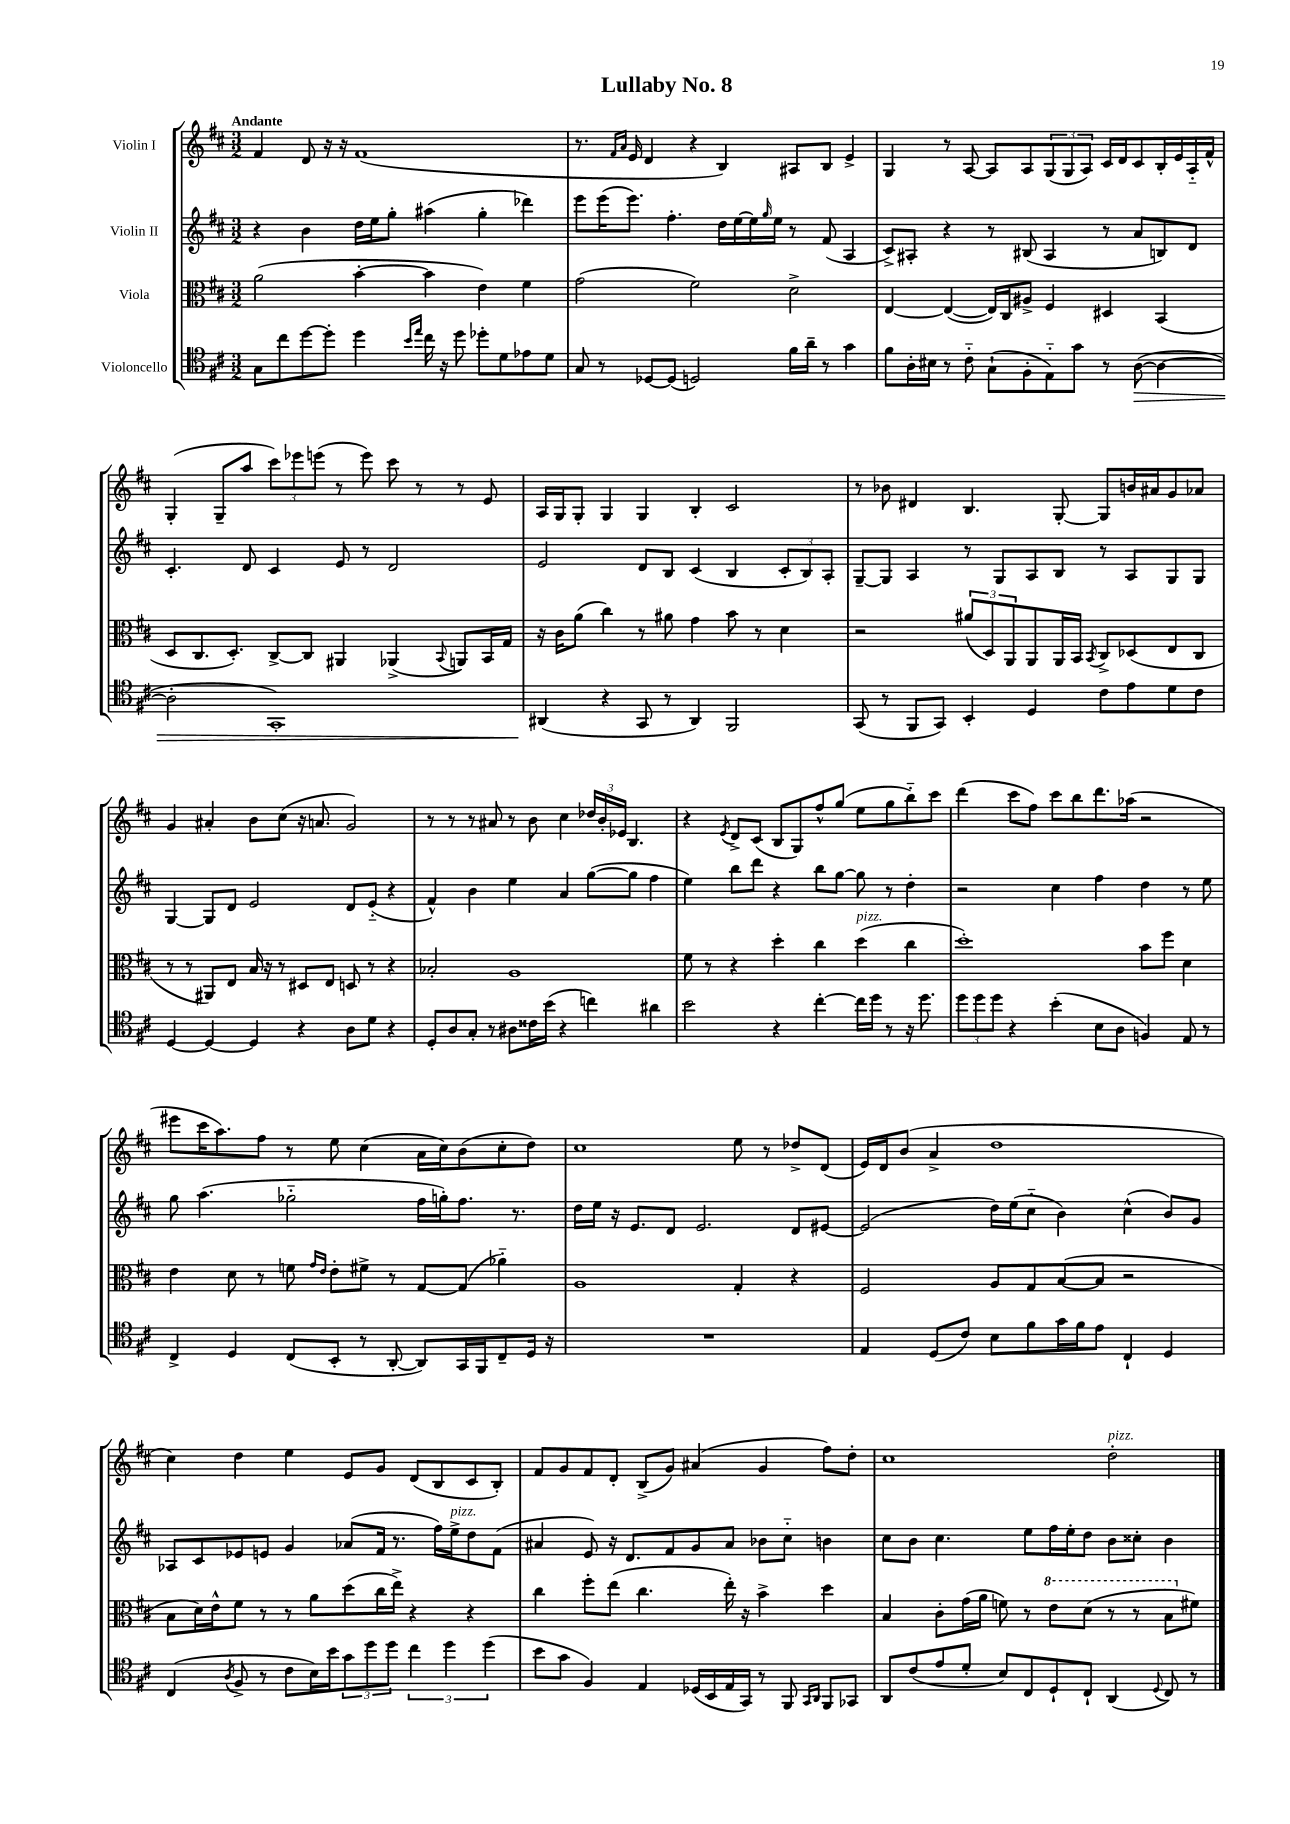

**kern	**kern	**kern	**kern
*staff4	*staff3	*staff2	*staff1
*clefC4	*clefC3	*clefG2	*clefG2
*k[f#c#]	*k[f#c#]	*k[f#c#]	*k[f#c#]
*M3/2	*M3/2	*M3/2	*M3/2
8G\L	(2a\	4r	4f#/
8cc#\	.	.	.
[8dd\	.	4b\	8d/
8dd'\]J	.	.	16r
.	.	.	16r
4dd\	[4b'\	16dd\LL	(1f#
.	.	16ee\J	.
.	.	8gg'\J	.
16qqb/LL	.	.	.
16qqee/JJ	.	.	.
16cc#\	4b\]	(4aa#\	.
16r	.	.	.
8dd\	.	.	.
8dd-'\L	4e\)	4gg'\	.
8d\	.	.	.
8e-\	4f#\	4ddd-\)	.
8d\J	.	.	.
=	=	=	=
8G/	(2g\	8eee\L	8.r
8r	.	(16eee\K	.
.	.	.	16qqf#/LL
.	.	.	16qqa/JJ
.	.	8.eee\J)	16e/
[8D-/L	.	.	4d/
(8D-/]J	.	4.ff#'\	.
2D/)	2f#\)	.	4r
.	.	16dd\LL	4B/)
.	.	[16ee\	.
.	.	16ee\]	.
.	.	16qqgg/	.
.	.	16ee\JJ	.
16f#\LL	2d^\	8r	8A#/L
16a~\JJ	.	.	.
8r	.	(8f#/	8B/J
4g\	.	4A/	4e^/
=	=	=	=
8f#\L	[4E/	8c#^/L)	4G/
16A'\L	.	8A#'/J	.
16B#\JJ	.	.	.
8r	(4E/_	4r	8r
8c#'~\	.	.	[8A/
(8G`\L	16E/]LL)	8r	8A/]L
.	16C#/J	.	.
8F#'\	8A#^/J	(8B#/	8A/
8E'~\)	4F#/	4A#/	(12G/
.	.	.	12G/
8g\J	.	.	.
.	.	.	12A/J)
8r	4D#/	8r	16c#/LL
.	.	.	16d/J
([8A\	.	8a/L	8c#/
4A\_	(4BB/	8B/)	16B'/L
.	.	.	16e/
.	.	8d/J	16A'~/
.	.	.	16f#^^/JJ
=	=	=	=
2A'\]	8D/L	4.c#'/	(4G'/
.	8.C#/	.	.
.	.	.	8G~/L
.	8.D'/J)	.	.
.	.	8d/	8aa/J
1GG')	[8C#^/L	4c#/	12ccc#\L)
.	.	.	12eee-\
.	8C#/]J	.	.
.	.	.	(12eee\J
.	4AA#/	8e/	8r
.	.	8r	8eee\)
.	(4AA-^/	2d/	8ccc#\
.	.	.	8r
.	8qqBB/	.	.
.	8AA/L)	.	8r
.	16BB/L	.	8e/
.	16G/JJ	.	.
=	=	=	=
(4AA#/	16r	2e/	16A/LL
.	16c#\LK	.	16G/J
.	(8a\J	.	8G'/J
4r	4cc#\)	.	4G/
8GG/	8r	8d/L	4G/
8r	8a#\	8B/J	.
4AA#/)	4g\	(4c#/	4B'/
2FF#/	8b\	4B/	2c#/
.	8r	.	.
.	4d\	12c#'/L	.
.	.	12B/)	.
.	.	12A'/J	.
=	=	=	=
(8GG/	2r	[8G~/L	8r
8r	.	8G/]J	8b-\
8FF#/L	.	4A/	4d#/
8GG/J)	.	.	.
4BB'/	(12a#/L	8r	4.B/
.	12D/)	.	.
.	.	8G/L	.
.	12AA/	.	.
4D/	8AA/	8A/	.
.	16AA/L	8B/J	[8G'/
.	16BB/JJ	.	.
.	8qBB/	.	.
8c#\L	8C#^/L	8r	8G/]L
8e\	(8D-/	8A/L	16b/L
.	.	.	16a#/J
8d\	8E/	8G/	8g/
8c#\J	8C#/J	8G/J	8a-/J
=	=	=	=
[4D/	8r	[4G/	4g/
.	8r	.	.
4D/_	8AA#/L)	8G/]L	4a#'/
.	8E/J	8d/J	.
4D/]	16B/	2e/	8b\L
.	16r	.	.
.	8r	.	(8cc#\J
4r	8D#/L	.	16r
.	.	.	8.a/
.	8E/J	.	.
8A\L	8D/	8d/L	2g/)
8d\J	8r	(8e'~/J	.
4r	4r	4r	.
=	=	=	=
8D'/L	2B-'/	4f#^^/)	8r
8A/	.	.	8r
8G'/J	.	4b\	8r
8r	.	.	8a#/
8A#\L	1A	4ee\	8r
16c##\L	.	.	8b\
(16b\JJ	.	.	.
4r	.	4a/	4cc#\
4cc\)	.	([8gg\L	24dd-/LL
.	.	.	24b'/
.	.	.	24e-/JJ
.	.	8gg\]J	4.B/
4a#\	.	4ff#\	.
=	=	=	=
2b\	8f#\	4ee\)	4r
.	8r	.	.
.	.	.	8qe/
.	4r	8bb\L	8d^/L
.	.	8ddd\J	(8c#/J
4r	4dd'\	4r	8B/L
.	.	.	8G/)
[4cc#'\	4cc#\	8bb\L	8ff#^^/
.	.	[8gg\J	(8gg/J
16cc#\]LL	(4dd\	8gg\]	8ee\L
16dd\JJ	.	.	.
8r	.	8r	8gg\
16r	4cc#\	4dd'\	8bb'~\)
8.dd\	.	.	.
.	.	.	8ccc#\J
=	=	=	=
12dd\L	1dd')	2r	(4ddd\
12dd\	.	.	.
12dd\J	.	.	.
4r	.	.	8ccc#\L
.	.	.	8ff#\J)
(4b'\	.	4cc#\	8ccc#\L
.	.	.	8bb\
8B\L	.	4ff#\	8.ddd\
8A\J	.	.	.
.	.	.	(16aa-\Jk
4F/)	8b\L	4dd\	2r
.	8ff#\J	.	.
8E/	4d\	8r	.
8r	.	8ee\	.
=	=	=	=
4C#^/	4e\	8gg\	8eee#\L
.	.	(4.aa\	16ccc#\K
.	.	.	8.aa\)
4D/	8d\	.	.
.	8r	.	8ff#\J
(8C#/L	8f\	2gg-'~\	8r
.	16qqg/LL	.	.
.	16qqe/JJ	.	.
8BB'/J	8e'\L	.	8ee\
8r	8f#^\J	.	(4cc#\
[8AA'/	8r	.	.
8AA/]L)	[8G/L	16ff#\LL	16a\LL
.	.	16gg'\J)	16cc#\J)
16GG/L	(8G/]J	8.ff#\J	(8b\
16FF#/J	.	.	.
8C#~/	4a-'~\)	.	8cc#'\
.	.	8.r	.
16D/Jk	.	.	8dd\J)
16r	.	.	.
=	=	=	=
1.r	1A	16dd\LL	1cc#
.	.	16ee\JJ	.
.	.	16r	.
.	.	8.e/L	.
.	.	8d/J	.
.	.	2.e/	.
.	4G'/	.	8ee\
.	.	.	8r
.	4r	8d/L	8dd-^/L
.	.	[8e#/J	(8d/J
=	=	=	=
4E/	2F#/	(2e#/]	16e/LL)
.	.	.	16d/J
.	.	.	(8b/J
(8D/L	.	.	4a^/
8c#/J)	.	.	.
8B\L	8A/L	16dd\LL)	1dd
.	.	(16ee\J	.
8f#\	8G/	8cc#'~\J	.
16g\L	([8B/	4b\)	.
16f#\J	.	.	.
8e\J	8B/]J	.	.
4C#`/	2r	(4cc#^^\	.
4D/	.	8b/L)	.
.	.	8g/J	.
=	=	=	=
(4C#/	8B\L	8A-/L	4cc#\)
.	16d\L)	8c#/	.
.	16e^^\J	.	.
8qA/	.	.	.
8F#^/	8f#\J	8e-/	4dd\
8r	8r	8e/J	.
8c#\L	8r	4g/	4ee\
16B\L)	8a\L	.	.
16b\J	.	.	.
12g\	(8dd\	(8a-/L	8e/L
12dd\	.	.	.
.	16cc#\L	16f#/Jk	8g/J
12dd\J	.	.	.
.	16ee^\JJ)	8.r	.
6cc#\	4r	.	(8d/L
.	.	16ff#\LL)	8B/
6dd\	.	.	.
.	.	16ee^\J	.
.	4r	8dd\	8c#/
(6dd\	.	.	.
.	.	(8f#\J	8B'/J)
=	=	=	=
8b\L	4cc#\	4a#/	8f#/L
8g\J	.	.	8g/
4F#/)	8ff#'\L	8e/)	8f#/
.	(8ee\J	16r	8d'/J
.	.	8.d/L	.
4E/	4.cc#\	.	(8B^/L
.	.	8f#/	8g/J)
(16D-/LL	.	8g/	(4a#/
16BB/	.	.	.
16E/	16ee'\)	8a#/J	.
16GG/JJ)	16r	.	.
8r	4b^\	8b-\L	4g/
8FF#/	.	8cc#'~\J	.
16qqGG/LL	.	.	.
16qqAA/JJ	.	.	.
8FF#/L	4dd\	4b\	8ff#\L)
8GG-/J	.	.	8dd'\J
=	=	=	=
8AA/L	4B/	8cc#\L	1cc#
(8c#/	.	8b\J	.
8e/	8c#'\L	4.cc#\	.
8d'/J	(16g\L	.	.
.	16a\JJ	.	.
8B/L)	8f\)	.	.
8C#/	8r	8ee\L	.
8D`/	8ee\L	16ff#\L	.
.	.	16ee'\J	.
8C#`/J	(8dd\J	8dd\J	.
(4AA/	8r	8b\L	2dd'\
.	8r	8cc##'\J	.
8qqD/	.	.	.
8C#/)	8b\L	4b\	.
8r	8f#\J)	.	.
==	==	==	==
*-	*-	*-	*-
